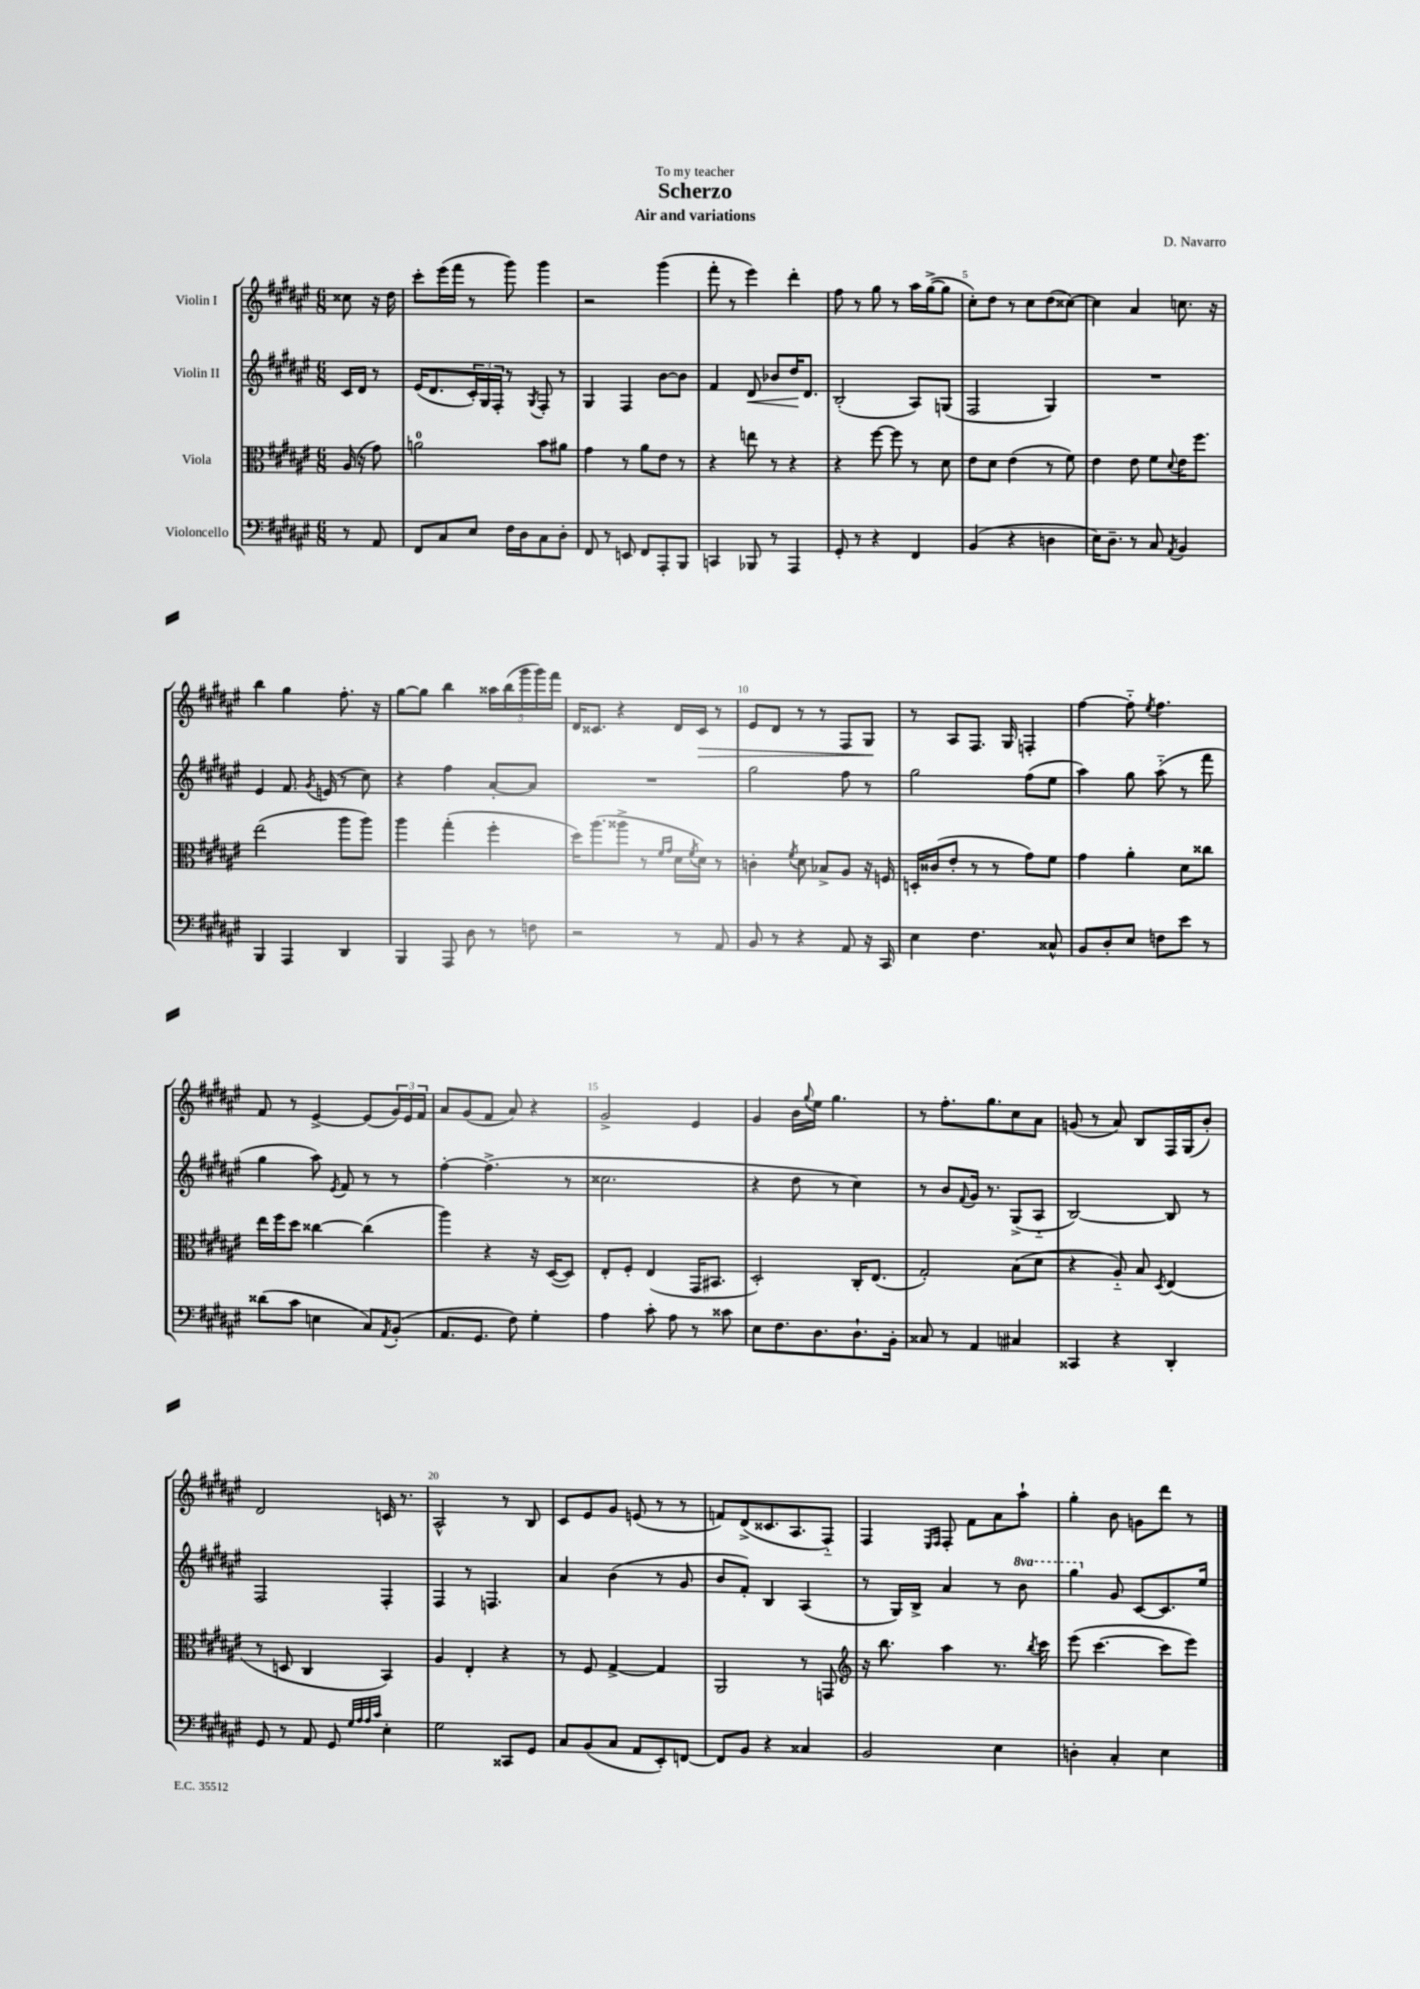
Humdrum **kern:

**kern	**kern	**kern	**kern
*staff4	*staff3	*staff2	*staff1
*clefF4	*clefC3	*clefG2	*clefG2
*k[f#c#g#d#a#e#]	*k[f#c#g#d#a#e#]	*k[f#c#g#d#a#e#]	*k[f#c#g#d#a#e#]
*M6/8	*M6/8	*M6/8	*M6/8
8r	(16A#/	16c#/LL	8cc##\
.	16r	16d#/JJ	.
8AA#/	8g#\)	8r	16r
.	.	.	16dd#\
=	=	=	=
8FF#/L	2a\	(16e#/LK	8ccc#'\L
.	.	8.d#/	.
8C#/	.	.	(16eee#\L
.	.	.	16fff#\JJ
8E#/J	.	24c#'/L)	8r
.	.	24G#/	.
.	.	24F#'/JJ	.
16F#\LL	.	8r	8ggg#\)
16D#\J	.	.	.
.	.	8qG#/	.
8C#\	8b\L	8F#'/	4ggg#\
8D#'\J	8a#\J	8r	.
=	=	=	=
8FF#/	4g#\	4G#/	2r
8r	.	.	.
8EE/	8r	4F#/	.
8FF#/L	8a#\L	.	.
8AAA#'/	8e#\J	[8b\L	(4ggg#\
8BBB/J	8r	8b\]J	.
=	=	=	=
4CC/	4r	4f#/	8fff#'\
.	.	.	8r
8BBB-/	8ee\	8d#/	4eee#\)
8r	8r	8b-/L	.
4AAA#/	4r	16dd#/K	4ddd#'\
.	.	8.d#/J	.
=	=	=	=
8GG#'/	4r	(2B'/	8ff#\
8r	.	.	8r
4r	[8ff#\	.	8gg#\
.	8ff#\]	.	8r
4FF#/	8r	8A#/L)	16aa#\LL
.	.	.	([16gg#^\J
.	8d#\	(8G/J	8gg#\]J
=	=	=	=
(4BB/	8e#\L	2F#/	8cc#'\L)
.	8d#\J	.	8dd#\J
4r	(4e#\	.	8r
.	.	.	8cc#\L
4D\	8r	4G#/)	(8dd#\
.	8f#\)	.	[8cc##\J)
=	=	=	=
16E#\LK)	4e#\	2.r	4cc##\]
8.D#~\J	.	.	.
8r	8e#\	.	4a#/
8C#/	8f#\L	.	.
8qAA#/	8qqd#/	.	.
4BB/	16e#\K	.	8.cc\
.	8.ff#\J	.	.
.	.	.	16r
=	=	=	=
4BBB/	(2ee#\	4e#/	4bb\
4AAA#/	.	8.f#/	4gg#\
.	.	8qg#/	.
.	.	(16e/	.
4DD#/	8aa#\L	8r	8.ff#'\
.	8aa#\J)	8cc#\)	.
.	.	.	16r
=	=	=	=
4BBB/	4aa#\	4r	[8gg#\L
.	.	.	8gg#\]J
8AAA#/	(4gg#'\	4ff#\	4bb\
8D#\	.	.	.
8r	4ff#'\	[8a#'/L	20aa##\LL
.	.	.	(20bb\
.	.	.	20ggg#\
8F\	.	8a#/]J	.
.	.	.	20ggg#\)
.	.	.	20fff#\JJ
=	=	=	=
2r	16dd#\LK)	2.r	16d#/LK
.	(8.aa#\	.	8.c##/J
.	8aa##^\J	.	4r
.	8r	.	.
.	16qqf#/LL	.	.
.	16qqg#/JJ	.	.
8r	16d#\LL	.	16d#/LL
.	8qf#/	.	.
.	16d#\JJ)	.	16c##/JJ
8AA#/	8r	.	8r
=	=	=	=
8BB/	4c'\	2gg#\	8e#/L
8r	.	.	8d#/J
.	8qf#/	.	.
4r	8d#\	.	8r
.	8B-^/L	.	8r
8AA#/	8A#/J	8ff#\	8F#/L
16r	16r	8r	8G#/J
16CC#/	16F/	.	.
=	=	=	=
4E#\	16D'/LL	2gg#\	8r
.	(16c##/J	.	.
.	8e#'/J	.	8A#/L
4.F#\	8r	.	8.F#/J
.	8r	.	.
.	.	.	16G#/
.	8g#\L)	(8ff#\L	4F'/
8C##^^/	8f#\J	8ee#\J	.
=	=	=	=
8BB/L	4g#\	4aa#\)	[4ff#\
8D#'/	.	.	.
8E#/J	4a#'\	8gg#\	8ff#'~\]
.	.	.	8qee#/
8F\L	.	(8aa#'~\	4.ff#\
8e#\J	8d#\L	8r	.
8r	8cc##\J	8fff#\	.
=	=	=	=
(8d##\L	16ee#\LL	4gg#\	8f#/
.	16ff#\J	.	.
8c#\J	8dd#\J	.	8r
4E\	[4cc##\	8aa#\)	[4e#^/
.	.	8qe#/	.
.	.	8f#/	.
8C#/L)	(4cc##\]	8r	(8e#/]L
8qAA#/	.	.	.
(8BB'/J	.	8r	24g#/L)
.	.	.	24e#/
.	.	.	24f#/JJ
=	=	=	=
8.AA#/L	4aa#\)	[4ff#'\	8a#/L
.	.	.	(8g#/
8.GG#/J	.	.	.
.	4r	(4.ff#^\]	8f#/J
8F#\)	.	.	8a#/)
4G#'\	16r	.	4r
.	([16D#/LK	.	.
.	8D#/]J)	8r	.
=	=	=	=
4A#\	8E#'/L	2.cc##\	2g#^/
.	8F#'/J	.	.
8c#'\	(4E#/	.	.
8A#\	.	.	.
8r	16GG#/LK	.	4e#/
.	8.BB#/J	.	.
8c##\	.	.	.
=	=	=	=
8E#\L	2D#'/)	4r	4g#/
8.F#\	.	.	.
.	.	8dd#\	16b\LL
.	.	.	8qqgg#/
8.D#\	.	.	16ee#\JJ
.	.	8r	4.gg#\
8.D#`\	16C#'/LK	4cc#\)	.
.	(8.E#/J	.	.
16BB'\Jk	.	.	.
=	=	=	=
8C##/	2G#'/)	8r	8r
8r	.	8b/L	8.ff#'\L
.	.	8qqf#/	.
4AA#/	.	16g#/Jk	.
.	.	8.r	8.gg#\
4C#/	(8B\L	(8G#^/L	8cc#\
.	8d#\J	8A#'~/J	8a#\J
=	=	=	=
4CC##/	4r	[2B/)	(8g/
.	.	.	8r
4r	8A#'~/)	.	8a#/)
.	8B/	.	8B/L
.	8qD#/	.	.
4DD#'/	(4E#/	8B/]	16F#/L
.	.	.	(16G#/J
.	.	8r	8b'/J)
=	=	=	=
8GG#/	8r	2F#/	2d#/
8r	8D/	.	.
8AA#/	4C#/	.	.
8GG#/	.	.	.
32qqG#/LLL	.	.	.
32qqA#/	.	.	.
32qqA#/	.	.	.
32qqc#/JJJ	.	.	.
4E#'\	4BB/)	4F#'/	16c/
.	.	.	8.r
=	=	=	=
2G#\	4A#/	4F#/	2A#^^/
.	4E#'/	8r	.
.	.	4.F/	.
8CC##/L	4r	.	8r
8GG#/J	.	.	8B/
=	=	=	=
8C#/L	8r	4a#/	8c#/L
(8BB/	8F#/	.	8e#/
8C#/J	[4G#^/	(4b\	8g#/J
8AA#/L	.	.	(8e/
8EE#'/)	4G#/]	8r	8r
[8FF/J	.	8g#/	8r
=	=	=	=
8FF/]L	2AA#/	8b/L	8f/L)
8BB/J	.	8f#'/J)	(8d#^/
4r	.	4B/	8.c##/
.	.	.	8.A#/
4C##/	8r	(4A#/	.
.	8GG/	.	8F#'~/J)
=	=	=	=
*	*clefG2	*	*
2BB/	16r	8r	4F#/
.	8.bb\	.	.
.	.	16G#/LL)	.
.	.	16B^/JJ	.
.	.	.	16qqE#/LL
.	.	.	16qqF#/JJ
.	4aa#\	4a#/	8F#'/
.	.	.	8f#\L
4E#\	8.r	8r	8a#\
.	.	8bb\	8aa#`\J
.	8qbb/	.	.
.	16ccc#\	.	.
=	=	=	=
4D'\	(8eee#\	4ggg#\	4gg#'\
.	[4.ccc#\	.	.
4C#'/	.	8g#/	8b\
.	.	[8c#/L	8g\L
4E#\	8ccc#\]L	8.c#/]	8ddd#\J
.	8eee#\J)	.	8r
.	.	16ee#/Jk	.
==	==	==	==
*-	*-	*-	*-
